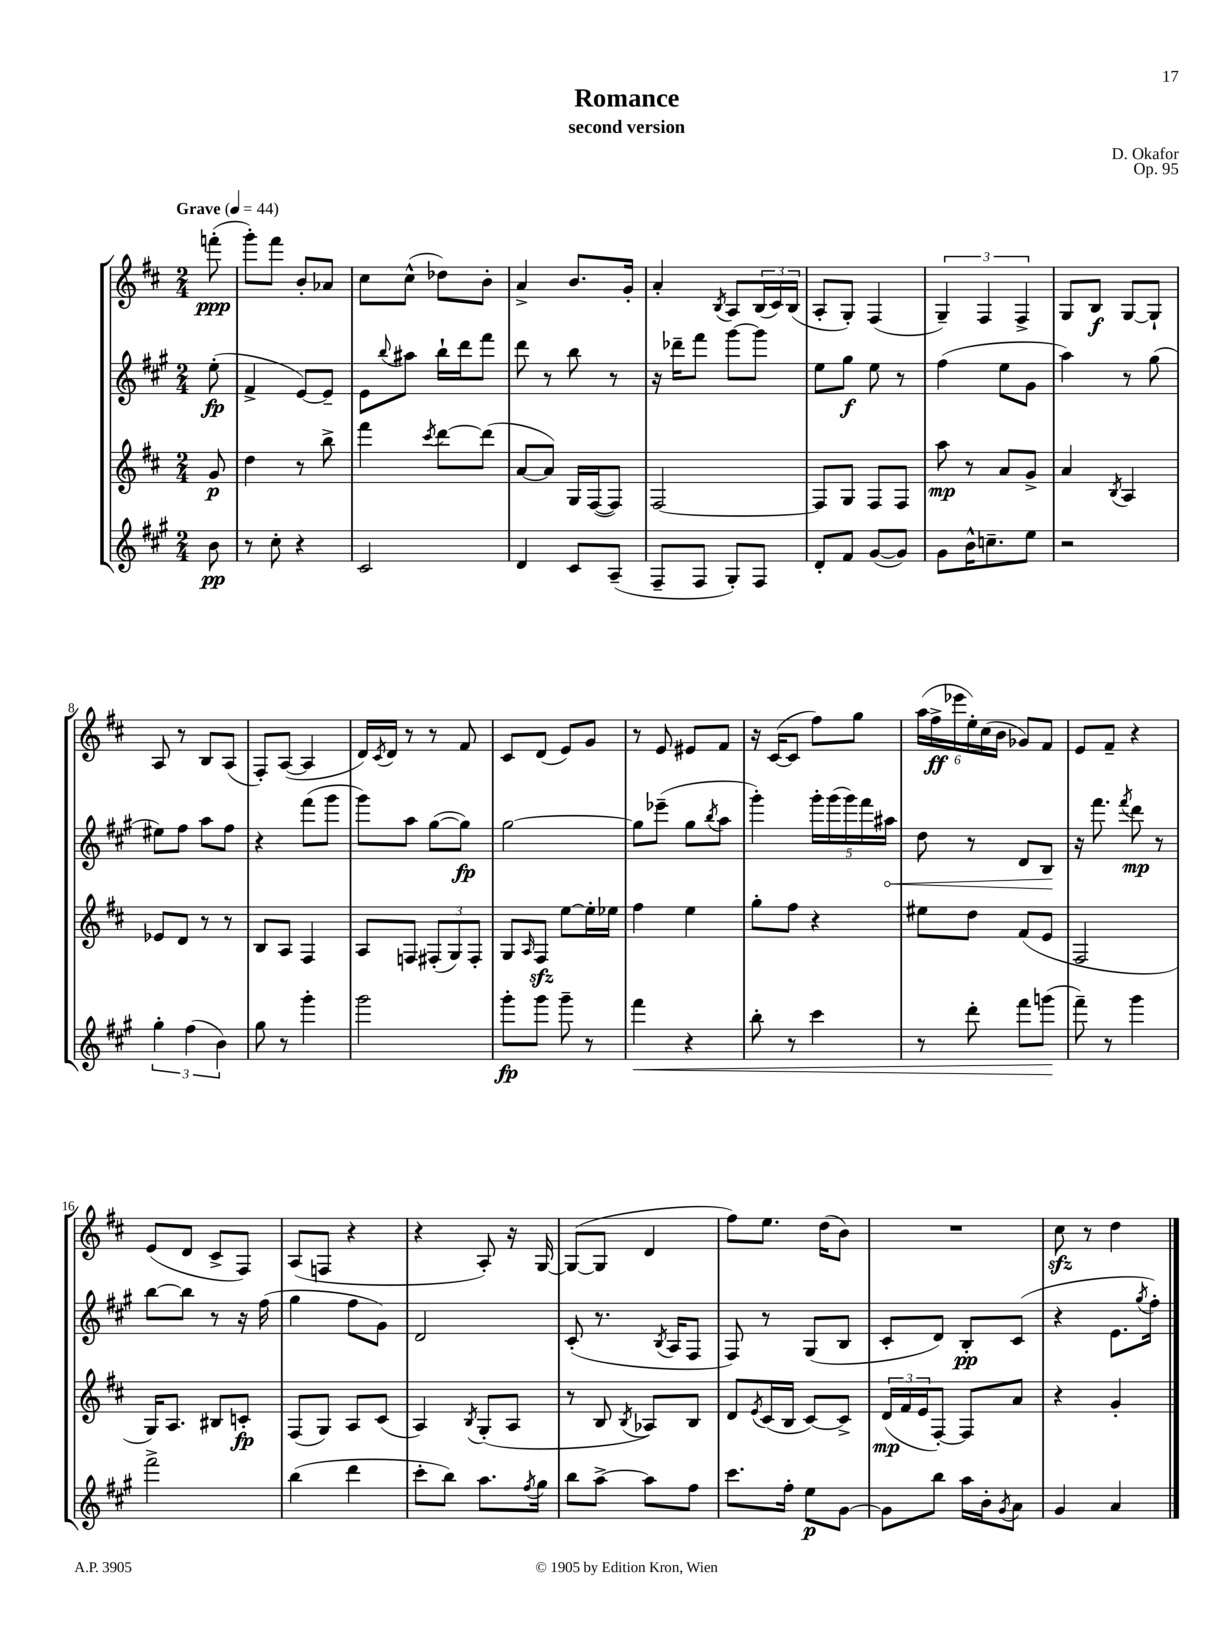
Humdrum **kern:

**kern	**dynam	**kern	**dynam	**kern	**dynam	**kern	**dynam
*part4	*part4	*part3	*part3	*part2	*part2	*part1	*part1
*staff4	*staff4	*staff3	*staff3	*staff2	*staff2	*staff1	*staff1
*clefG2	*	*clefG2	*	*clefG2	*	*clefG2	*
*k[f#c#g#]	*	*k[f#c#]	*	*k[f#c#g#]	*	*k[f#c#]	*
*M2/4	*	*M2/4	*	*M2/4	*	*M2/4	*
*MM44	*	*MM44	*	*MM44	*	*MM44	*
=	=	=	=	=	=	=	=
!	!	!	!	!	!	!LO:TX:a:B:t=Grave	!
8b\	pp	8g/	p	(8ee'\	fp	(8fffn'\	ppp
=1	=1	=1	=1	=1	=1	=1	=1
8r	.	4dd\	.	4f#^/	.	8ggg'\L)	.
8cc#'\	.	.	.	.	.	8fff#\J	.
4r	.	8r	.	[8e/L)	.	8b'/L	.
.	.	8bb^\	.	8e~/J]	.	8a-X/J	.
=2	=2	=2	=2	=2	=2	=2	=2
2c#/	.	4fff#\	.	8e\L	.	8cc#\L	.
.	.	.	.	8qqbb/	.	.	.
.	.	.	.	8aa#X\J	.	(8cc#^^\J	.
.	.	8qccc#/	.	.	.	.	.
.	.	[8ddd\L	.	16bb`\LL	.	8dd-X\L)	.
.	.	.	.	16ddd\J	.	.	.
.	.	(8ddd\J]	.	8fff#\J	.	8b'\J	.
=3	=3	=3	=3	=3	=3	=3	=3
4d/	.	[8a/L	.	8ddd\	.	4a^/	.
.	.	8a/J])	.	8r	.	.	.
8c#/L	.	16G/LL	.	8bb\	.	8.b/L	.
.	.	([16F#/J	.	.	.	.	.
(8A~/J	.	8F#/J])	.	8r	.	.	.
.	.	.	.	.	.	16g'/Jk	.
=4	=4	=4	=4	=4	=4	=4	=4
8F#~/L	.	[2F#/	.	16r	.	4a'/	.
.	.	.	.	16ddd-X~\KL	.	.	.
8F#/J	.	.	.	8fff#\J	.	.	.
.	.	.	.	.	.	8qB/	.
8G#'/L)	.	.	.	[8ggg#\L	.	8A/L	.
8F#/J	.	.	.	8ggg#\J]	.	(24B/L	.
.	.	.	.	.	.	24c#/)	.
.	.	.	.	.	.	(24B/JJ	.
=5	=5	=5	=5	=5	=5	=5	=5
8d'/L	.	8F#/L]	.	8ee\L	.	8A'/L	.
8f#/J	.	8G/J	.	8gg#\J	f	8G'/J)	.
([8g#/L	.	8F#/L	.	8ee\	.	(4F#/	.
8g#/J])	.	8F#/J	.	8r	.	.	.
=6	=6	=6	=6	=6	=6	=6	=6
8g#\L	.	8aa\	mp	(4ff#\	.	6G~/)	.
16b^^\K	.	8r	.	.	.	.	.
.	.	.	.	.	.	6F#/	.
8.ccn~\	.	.	.	.	.	.	.
.	.	8a/L	.	8ee\L	.	.	.
.	.	.	.	.	.	6F#^/	.
8ee\J	.	8g^/J	.	8g#\J	.	.	.
=7	=7	=7	=7	=7	=7	=7	=7
2r	.	4a/	.	4aa\)	.	8G/L	.
.	.	.	.	.	.	8B/J	f
.	.	8qB/	.	.	.	.	.
.	.	4A/	.	8r	.	[8G/L	.
.	.	.	.	(8gg#\	.	8G`/J]	.
!!LO:LB:g=z
=8	=8	=8	=8	=8	=8	=8	=8
6gg#'\	.	8e-X/L	.	8ee#X\L)	.	8A/	.
.	.	8d/J	.	8ff#\J	.	8r	.
(6ff#\	.	.	.	.	.	.	.
.	.	8r	.	8aa\L	.	8B/L	.
6b\)	.	.	.	.	.	.	.
.	.	8r	.	8ff#\J	.	(8A/J	.
=9	=9	=9	=9	=9	=9	=9	=9
8gg#\	.	8B/L	.	4r	.	8F#'/L)	.
8r	.	8A/J	.	.	.	([8A/J	.
4ggg#'\	.	4F#/	.	(8fff#\L	.	4A/]	.
.	.	.	.	8ggg#\J	.	.	.
=10	=10	=10	=10	=10	=10	=10	=10
2ggg#\	.	8A/L	.	8ggg#\L)	.	16d/LL)	.
.	.	.	.	.	.	8qc#/	.
.	.	.	.	.	.	16d/JJ	.
.	.	8Fn/J	.	8aa\J	.	8r	.
.	.	(12F#X'/L	.	([8gg#\L	.	8r	.
.	.	12G/)	.	.	.	.	.
.	.	.	.	8gg#\J])	fp	8f#/	.
.	.	12F#'/J	.	.	.	.	.
=11	=11	=11	=11	=11	=11	=11	=11
8ggg#'\L	fp	8G/L	.	[2gg#\	.	8c#/L	.
.	.	16qqA/	.	.	.	.	.
8ggg#\J	.	8F#zz/J	.	.	.	(8d/J	.
8ggg#~\	.	[8ee\L	.	.	.	8e/L)	.
8r	.	16ee'\L]	.	.	.	8g/J	.
.	.	16ee-X\JJ	.	.	.	.	.
=12	=12	=12	=12	=12	=12	=12	=12
!	!LO:HP:b	!	!	!	!	!	!
4fff#\	<	4ff#\	.	8gg#\L]	.	8r	.
.	.	.	.	(8eee-X~\J	.	8e/	.
4r	.	4ee\	.	8gg#\L	.	8e#X/L	.
.	.	.	.	8qbb/	.	.	.
.	.	.	.	8aa\J	.	8f#/J	.
=13	=13	=13	=13	=13	=13	=13	=13
8bb'\	.	8gg'\L	.	4ggg#'\)	.	16r	.
.	.	.	.	.	.	([16c#/KL	.
8r	.	8ff#\J	.	.	.	8c#/J]	.
4ccc#\	.	4r	.	20ggg#'\LL	.	8ff#\L)	.
.	.	.	.	(20ggg#\	.	.	.
.	.	.	.	20ggg#\)	.	.	.
.	.	.	.	.	.	8gg\J	.
.	.	.	.	20fff#\	.	.	.
!	!	!	!	!	!LO:HP:b	!	!
.	.	.	.	20aa#X\JJ	<	.	.
=14	=14	=14	=14	=14	=14	=14	=14
8r	.	8ee#X\L	.	8dd\	.	(24aa\LL	.
.	.	.	.	.	.	24ff#^\	ff
.	.	.	.	.	.	24eee-X\	.
8ddd'\	.	8dd\J	.	8r	.	24ee'\)	.
.	.	.	.	.	.	(24cc#\	.
.	.	.	.	.	.	24b\JJ	.
8fff#\L	.	(8f#/L	.	8d/L	.	8g-X/L)	.
(8gggn\J	.	8e/J	.	8B/J	.	8f#/J	.
.	[	.	.	.	[	.	.
=15	=15	=15	=15	=15	=15	=15	=15
8fff#~\)	.	2F#/	.	16r	.	8e/L	.
.	.	.	.	8.fff#\	.	.	.
8r	.	.	.	.	.	8f#~/J	.
.	.	.	.	8qfff#/	.	.	.
4ggg#\	.	.	.	8ddd\	mp	4r	.
.	.	.	.	8r	.	.	.
!!LO:LB:g=z
=16	=16	=16	=16	=16	=16	=16	=16
2fff#^\	.	16G/KL)	.	[8bb\L	.	(8e/L	.
.	.	8.A/J	.	.	.	.	.
.	.	.	.	8bb\J]	.	8d/J	.
.	.	8B#X/L	.	8r	.	8c#^/L	.
.	.	8cn'/J	fp	16r	.	8F#/J)	.
.	.	.	.	(16ff#\	.	.	.
=17	=17	=17	=17	=17	=17	=17	=17
(4bb\	.	(8F#/L	.	4gg#\	.	(8A/L	.
.	.	8G/J)	.	.	.	8Fn/J	.
4ddd\	.	8A/L	.	8ff#\L	.	4r	.
.	.	(8c#/J	.	8g#\J)	.	.	.
=18	=18	=18	=18	=18	=18	=18	=18
8ccc#'\L	.	4A/)	.	2d/	.	4r	.
8bb\J)	.	.	.	.	.	.	.
.	.	8qB/	.	.	.	.	.
8.aa\L	.	(8G'/L	.	.	.	8A'/)	.
.	.	8A/J	.	.	.	16r	.
8qff#/	.	.	.	.	.	.	.
16gg#\Jk	.	.	.	.	.	[16G/	.
=19	=19	=19	=19	=19	=19	=19	=19
8bb\L	.	8r	.	(8c#'/	.	(8G/L_	.
[8aa^\J	.	8B/	.	8.r	.	8G/J]	.
.	.	8qB/	.	.	.	.	.
8aa\L]	.	8A-X/L)	.	.	.	4d/	.
.	.	.	.	8qB/	.	.	.
.	.	.	.	16A/KL	.	.	.
8ff#\J	.	8B/J	.	8F#/J	.	.	.
=20	=20	=20	=20	=20	=20	=20	=20
8.ccc#\L	.	8d/L	.	8F#/)	.	8ff#\L)	.
.	.	8qe/	.	.	.	.	.
.	.	(16c#/L	.	8r	.	8.ee\J	.
16ff#'\Jk	.	16B/JJ	.	.	.	.	.
8ee\L	p	[8c#/L)	.	(8G#/L	.	.	.
.	.	.	.	.	.	(16dd\KL	.
[8g#\J	.	8c#^/J]	.	8B/J	.	8b\J)	.
=21	=21	=21	=21	=21	=21	=21	=21
8g#\L]	.	(24d/LL	mp	8c#'/L	.	2r	.
.	.	24f#/	.	.	.	.	.
.	.	24e/J	.	.	.	.	.
8bb\J	.	[8F#'/J)	.	8d/J)	.	.	.
16aa\LL	.	8F#/L]	.	8B'/L	pp	.	.
16b'\J	.	.	.	.	.	.	.
8qg#/	.	.	.	.	.	.	.
8a\J	.	8a/J	.	(8c#/J	.	.	.
=22	=22	=22	=22	=22	=22	=22	=22
4g#/	.	4r	.	4r	.	8cc#zz\	.
.	.	.	.	.	.	8r	.
4a/	.	4g'/	.	8.e\L	.	4dd\	.
.	.	.	.	8qgg#/	.	.	.
.	.	.	.	16ff#'\Jk)	.	.	.
==	==	==	==	==	==	==	==
*-	*-	*-	*-	*-	*-	*-	*-
